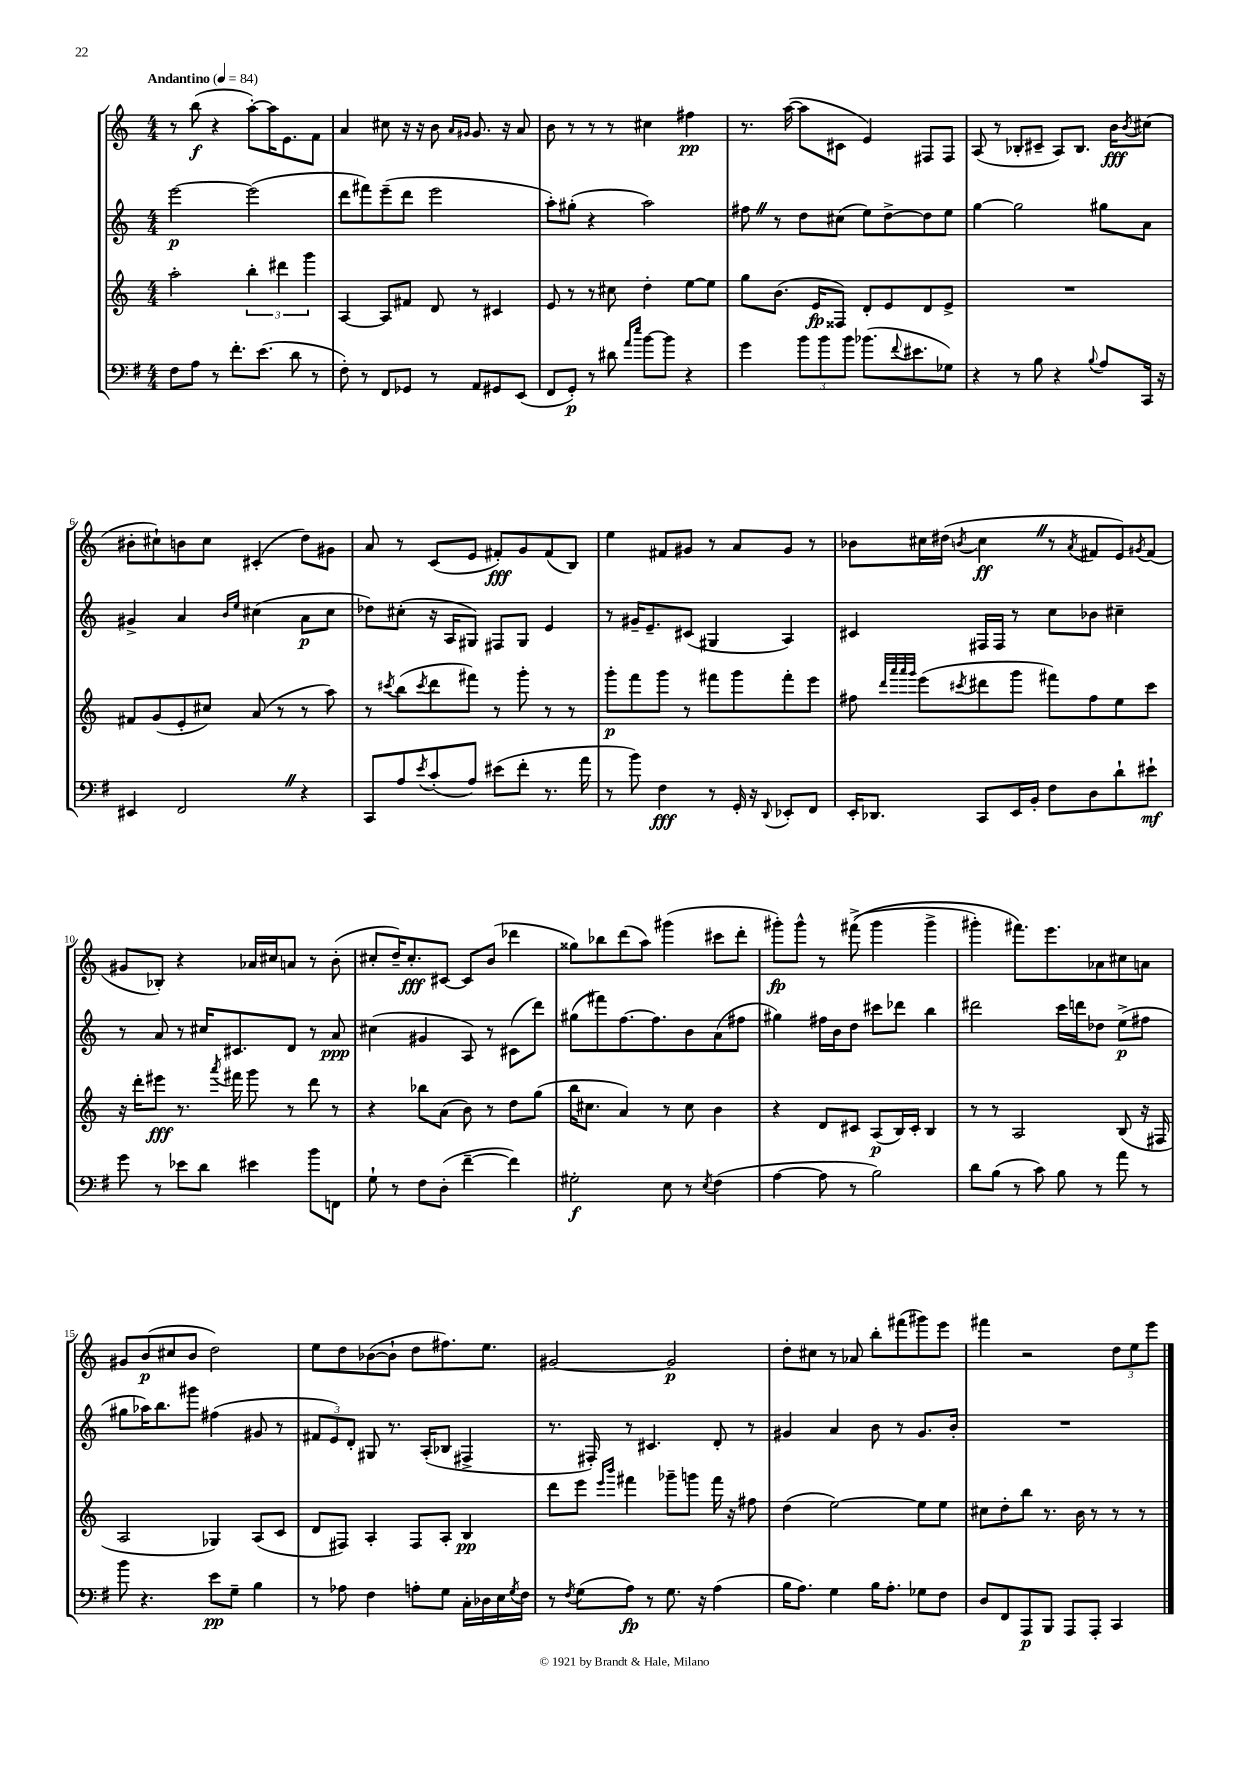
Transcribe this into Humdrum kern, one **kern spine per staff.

**kern	**kern	**kern	**kern
*staff4	*staff3	*staff2	*staff1
*clefF4	*clefG2	*clefG2	*clefG2
*k[f#]	*k[]	*k[]	*k[]
*M4/4	*M4/4	*M4/4	*M4/4
*MM84	*MM84	*MM84	*MM84
8F#\L	2aa'\	[2eee\	8r
8A\J	.	.	(8bb\
8r	.	.	4r
8.f#'\L	.	.	.
.	6bb'\	(2eee\]	[8aa'\L)
(8.e\J	.	.	.
.	.	.	16aa\]K
.	6ddd#\	.	.
.	.	.	8.e\
8d\	.	.	.
.	6ggg\	.	.
8r	.	.	8f\J
=	=	=	=
8F#'\)	[4A/	8ddd\L	4a/
8r	.	8fff#\)	.
8FF#/L	8A/]L	(8eee~\	8cc#\
8GG-/J	8f#/J	8ddd\J	16r
.	.	.	16r
8r	8d/	2eee\	8b\
.	.	.	16qqa/LL
.	.	.	16qqg#/JJ
8AA/L	8r	.	8.g#/
8GG#/	4c#/	.	.
.	.	.	16r
(8EE/J	.	.	8a/
=	=	=	=
8FF#/L	8e/	8aa'\L)	8b\
8GG'/J)	8r	(8gg#'\J	8r
8r	8r	4r	8r
8d#\	8cc#\	.	8r
16qqa/LL	.	.	.
16qqee/JJ	.	.	.
[8b\L	4dd'\	2aa\)	4cc#\
8b\]J	.	.	.
4r	[8ee\L	.	4ff#\
.	8ee\]J	.	.
=	=	=	=
4g\	8gg\L	8ff#\	8.r
.	(8.b\J	8r	.
.	.	.	([16aa\
12b\L	.	8dd\L	8aa\]L
.	16e/LK	.	.
12b\	.	.	.
.	8F##/J)	(8cc#\J	8c#\J
12b\J	.	.	.
(8.b-\L	8d'/L	8ee\L)	4e/)
.	8e/	[8dd^\	.
8qqf#/	.	.	.
8.e#\	.	.	.
.	8d/	8dd\]	8F#/L
8G-\J)	8e^/J	8ee\J	8F#/J
=	=	=	=
4r	1r	[4gg\	(8A/
.	.	.	8r
8r	.	2gg\]	8B-'/L
8B\	.	.	8c#~/J
4r	.	.	8A/L)
.	.	.	8.B-/J
8qqB/	.	.	.
8A/L	.	8gg#\L	.
.	.	.	16b\LK
.	.	.	8qb/
16CC/Jk	.	8a\J	(8cc#\J
16r	.	.	.
=	=	=	=
4EE#/	8f#/L	4g#^/	8b#'\L
.	(8g/	.	8cc#`\)
2FF#/	8e'/	4a/	8b\
.	8cc#/J)	.	8cc#\J
.	.	16qqb/LL	.
.	.	16qqee/JJ	.
.	(8a/	(4cc#\	(4c#'/
.	8r	.	.
4r	8r	8a\L	8dd\L)
.	8aa\)	8cc#\J	8g#\J
=	=	=	=
8CC/L	8r	8dd-\L)	8a/
.	8qccc#/	.	.
8A/	(8bb\L	(8cc#'\J	8r
8qe/	8qccc#/	.	.
(8c'/	8ddd\	16r	(8c/L
.	.	16A/LK	.
8A/J)	8fff#\J)	8G#/J)	8e/J
(8e#\L	8r	8F#/L	8f#'/L)
8f#'\J	8ggg'\	8G#/J	8g/
8.r	8r	4e/	(8f#/
.	8r	.	8B/J)
16a\	.	.	.
=	=	=	=
8r	8ggg'\L	8r	4ee\
8b\)	8fff\	16g#~/LK	.
.	.	8.e~/	.
4F#\	8ggg\J	.	8f#/L
.	8r	(8c#/J	8g#/J
8r	8fff#\L	4G#/	8r
16GG'/	8ggg\	.	8a/L
16r	.	.	.
8qqDD/	.	.	.
8EE-'/L	8fff#'\	4A/)	8g#/J
8FF#/J	8eee\J	.	8r
=	=	=	=
16EE'/LK	8ff#\	4c#/	8b-\L
8.DD-/J	.	.	.
.	32qqddd/LLL	.	.
.	32qqaaa/	.	.
.	32qqaaa/	.	.
.	32qqggg/JJJ	.	.
.	(8eee\L	.	16cc#\L
.	.	.	(16dd#\JJ
.	8qccc#/	.	8qb/
8CC/L	8ddd#\	16F#/LL	4cc#\
.	.	16F#/JJ	.
16EE/L	8ggg\J	8r	.
16BB'/JJ	.	.	.
8F#\L	8fff#\L)	8cc\L	8r
.	.	.	8qa/
8D\	8ff#\	8b-\J	8f#/L
8d`\	8ee\	4cc#~\	8e/)
.	.	.	8qg#/
8e#`\J	8ccc#\J	.	(8f#/J
=	=	=	=
8g\	16r	8r	8g#/L
.	16ddd'\LK	.	.
8r	8eee#\J	8a/	8B-'/J)
8e-\L	8.r	8r	4r
8d\J	.	16cc#/LK	.
.	8qaaa/	.	.
.	16fff#\	8.c#/	.
4e#\	8ggg\	.	16a-/LL
.	.	.	16cc#/J
.	8r	8d/J	8a/J
8b\L	8ddd\	8r	8r
8FF\J	8r	8a/	(8b'\
=	=	=	=
8G`\	4r	(4cc#\	8cc#'/L
8r	.	.	16dd~/K)
.	.	.	8.cc#'/
8F#\L	8bb-\L	4g#/	.
(8D'\J	(8a\J	.	[8c#/J
[4f#~\	8b\)	8A/)	8c#/]L
.	8r	8r	(8b/J
4f#\])	8dd\L	(8c#\L	4ddd-\
.	(8gg\J	8ddd\J)	.
=	=	=	=
2G#'\	16bb\LK	(8gg#\L	8gg##\L)
.	8.cc#\J	.	.
.	.	8fff#\)	8bb-\
.	4a/)	[8.ff\	(8ddd\
.	.	.	8aa\J)
.	.	8.ff\]	.
8E\	8r	.	(4ggg#\
8r	8cc#\	8b\	.
8qE/	.	.	.
(4F#\	4b\	(8a\	8ccc#\L
.	.	8ff#\J	8ddd'\J
=	=	=	=
[4A\	4r	4gg#\)	8ggg#'\L)
.	.	.	8ggg#^^\J
8A\]	8d/L	16ff#\LL	8r
.	.	16b\J	.
8r	8c#/J	8dd\J	&((8fff#^\
2B\)	(8A/L	8ccc#\L	4ggg#\
.	16B/L)	8ddd-\J	.
.	16c#'/JJ	.	.
.	4B/	4bb\	4ggg#^\
=	=	=	=
8d\L	8r	2ddd#\	4ggg#'\)
(8B\J	8r	.	.
8r	2A/	.	8.fff#\L&)
8c\)	.	.	.
.	.	.	8.eee\
8B\	.	16ccc\LL	.
.	.	16ddd\J	.
8r	.	8dd-\J	8a-\
8a\	(8B/	(8ee^\L	8cc#\
8r	16r	8ff#\J	8a\J
.	16F#/	.	.
=	=	=	=
8b\	2A/	8gg#\L	8g#/L
4.r	.	16aa-\K)	(8b/
.	.	8.bb\	.
.	.	.	8cc#/
.	.	8ggg#\J	8b/J
8e\L	4G-/)	(4ff#\	2dd\)
8G~\J	.	.	.
4B\	(8A/L	8g#/	.
.	8c/J	8r	.
=	=	=	=
8r	8d/L	12f#/L	8ee\L
.	.	12e/)	.
8A-\	8F#/J)	.	8dd\
.	.	12d'/J	.
4F#\	4A'/	8G#/	([8b-\
.	.	8.r	8b-`\]J
8A'\L	8F#/L	.	8dd\L
.	.	(16A'/LK	.
8G\J	8A'/J	8B-/J	8.ff#\)
16C'\LL	4B/	4F#^/	.
16D-\	.	.	8.ee\J
16E\	.	.	.
8qG/	.	.	.
16F#\JJ	.	.	.
=	=	=	=
8r	8ddd\L	8.r	[2g#/
8qF#/	.	.	.
(8G\L	8eee\J	.	.
.	.	16F#'/)	.
.	16qqeee/LL	.	.
.	16qqbbb/JJ	.	.
8A\J)	4fff#\	8r	.
8r	.	4.c#/	.
8.G\	8ggg-~\L	.	2g#/]
.	8ggg\J	.	.
16r	.	.	.
(4A\	16fff#\	8d'/	.
.	16r	.	.
.	8ff#\	8r	.
=	=	=	=
16B\LK	(4dd\	4g#/	8dd'\L
8.A\J)	.	.	.
.	.	.	8cc#\J
4G\	[2ee\)	4a/	8r
.	.	.	8a-/
16B\LK	.	8b\	8bb'\L
8.A'\J	.	.	.
.	.	8r	(8fff#\
8G-\L	8ee\]L	8.g#/L	8ggg#\)
8F#\J	8ee\J	.	8eee\J
.	.	16b'/Jk	.
=	=	=	=
8D/L	8cc#\L	1r	4fff#\
8FF#/	8dd'\	.	.
8AAA/	8bb\J	.	2r
8BBB/J	8.r	.	.
8AAA/L	.	.	.
.	16b\	.	.
8AAA'/J	8r	.	.
4CC/	8r	.	12dd\L
.	.	.	12ee\
.	8r	.	.
.	.	.	12eee\J
==	==	==	==
*-	*-	*-	*-
